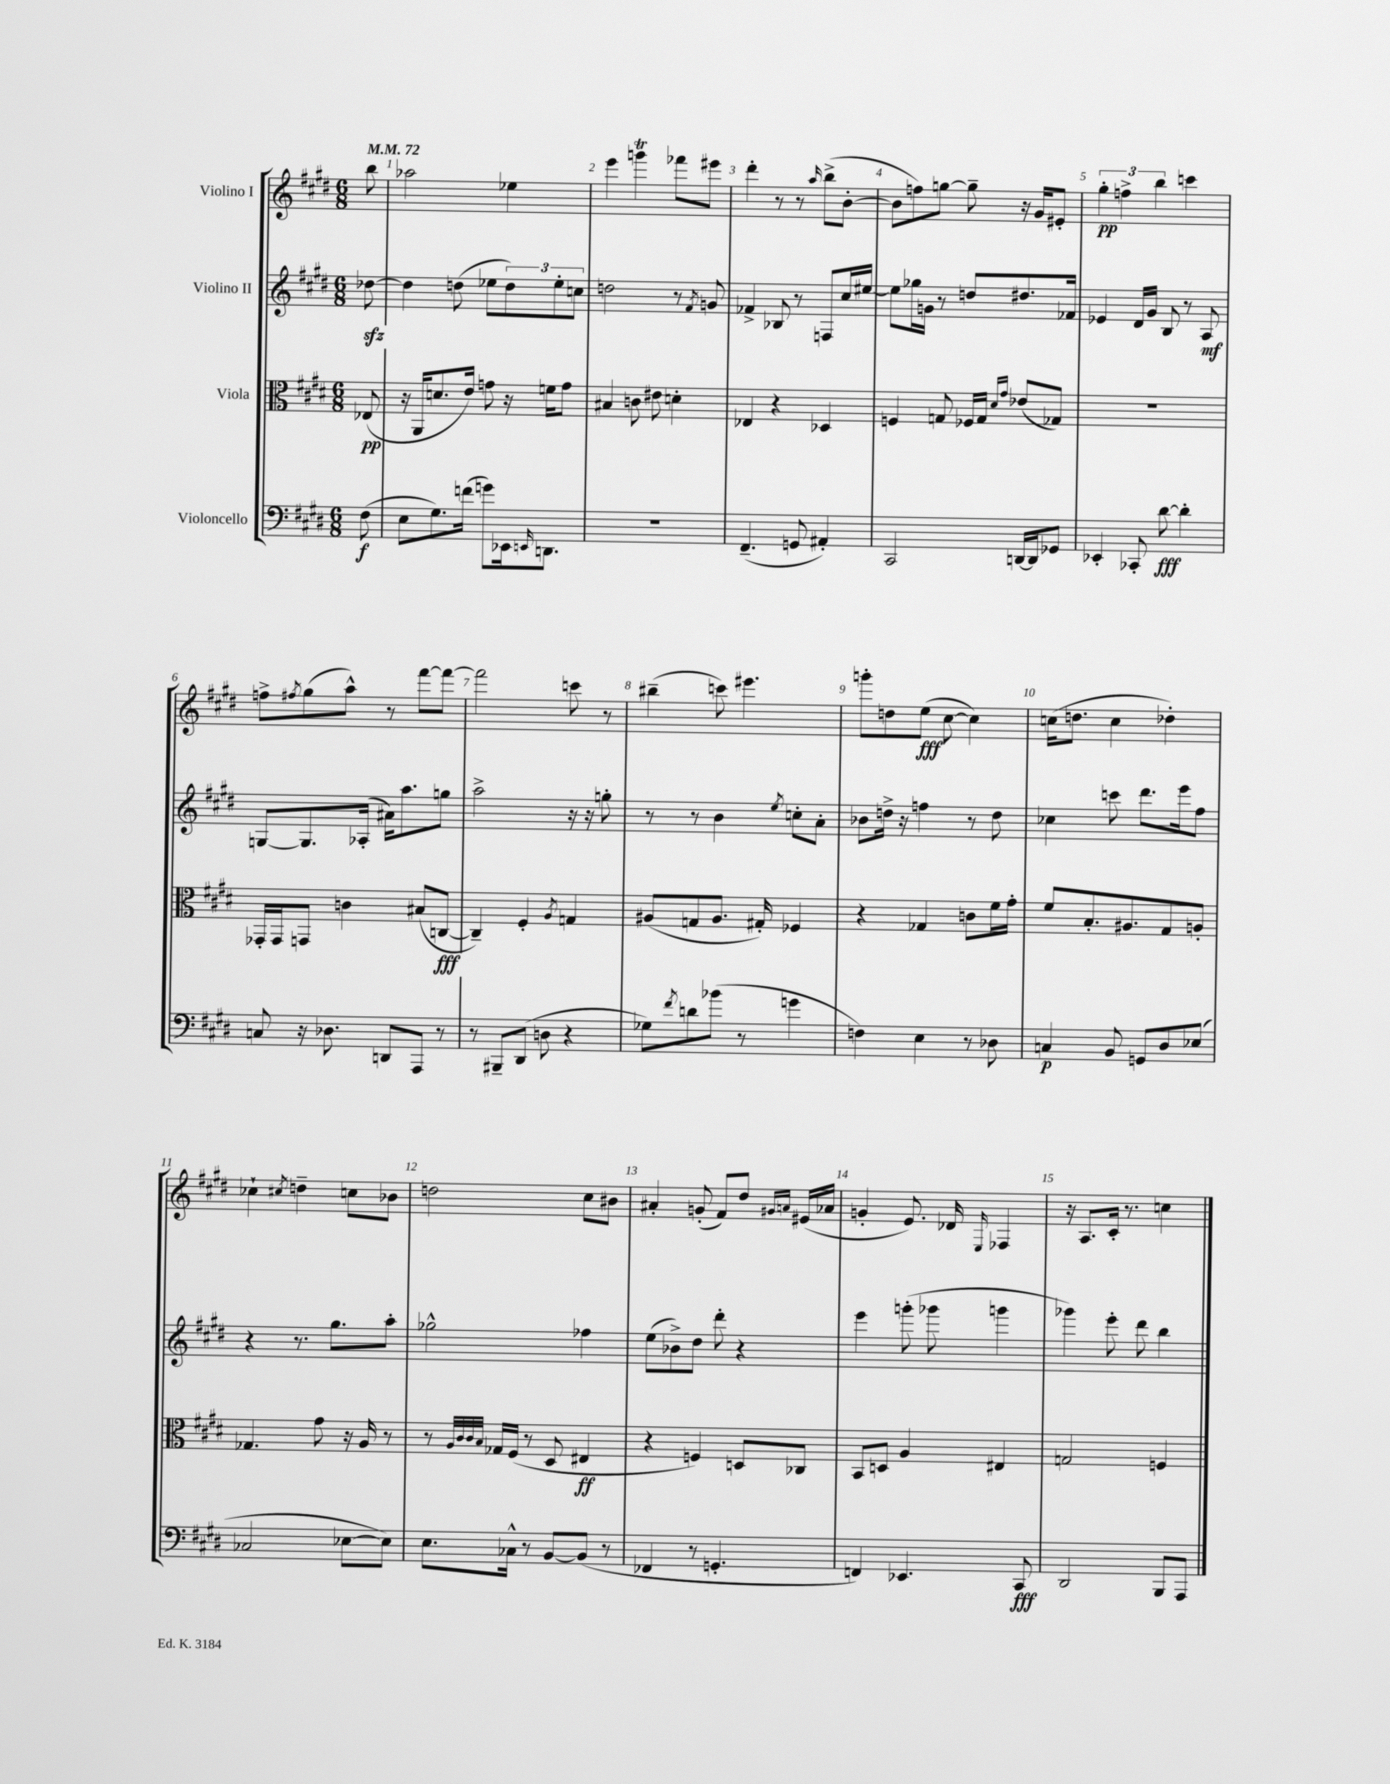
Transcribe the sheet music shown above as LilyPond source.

<<
\new StaffGroup <<
\new Staff = "s0" \with { instrumentName = "Violino I" } {
    \clef treble \key e \major \numericTimeSignature \time 6/8 \partial 8 \tempo 4 = 72
    b''8 |
    aes''2 ees''4 |
    e'''4 g'''4\trill fes'''8 eis'''8 |
    dis'''4-. r8 r8 \grace { a''16 } b''8->( b'8~-. |
    b'8 f''8) g''8~ g''8-- r16 gis'16 eis'8-. |
    \tuplet 3/2 { gis''4-.\pp f''4-> b''4 } c'''4 |
    f''8-> \acciaccatura { fis''8 } gis''8( a''8-^) r8 fis'''8~ fis'''8~ |
    fis'''2 c'''8 r8 |
    bis''4--( c'''8) eis'''4. |
    g'''8-. d''8 e''8\fff( cis''8~ cis''4) |
    c''16( d''8. c''4 des''4-.) |
    ces''4-! \acciaccatura { cis''8 } d''4-- c''8 bes'8 |
    d''2 cis''8 bis'8 |
    ais'4-. g'8-.( fis'8) dis''8 \grace { gis'16 a'16 } eis'16( aes'16 |
    g'4-. e'8.) des'16 \grace { e16 } fes4 |
    r16 a8. cis'16-. r8. c''4 \bar "|." |
}
\new Staff = "s1" \with { instrumentName = "Violino II" } {
    \clef treble \key e \major \numericTimeSignature \time 6/8 \partial 8
    des''8~\sfz |
    des''4 d''8( ees''8 \tuplet 3/2 { d''8) ees''8-. c''8 } |
    d''2 r8 \acciaccatura { fis'8 } g'8 |
    fes'4-> bes8 r8 f8 cis''16 eis''16~ |
    eis''8 ges''16 g'16 r8 d''8 dis''8. fes'16 |
    ees'4 dis'16 gis'16 b8 r8 a8\mf |
    g8~ g8. aes16-.( ais'16) a''8. g''8 |
    a''2-> r16 r16 g''8-. |
    r8 r8 b'4 \acciaccatura { e''8 } c''8-. a'8-. |
    bes'8 d''16-> r16 f''4 r8 d''8 |
    ces''4 c'''8 dis'''8. e'''16 fis''8 |
    r4 r8. gis''8. a''8-. |
    ges''2-^ fes''4 |
    e''8( bes'8->) dis''8 dis'''8-. r4 |
    e'''4 g'''8-.( ges'''8 g'''4 |
    ges'''4) e'''8-. dis'''8 b''4 \bar "|." |
}
\new Staff = "s2" \with { instrumentName = "Viola" } {
    \clef alto \key e \major \numericTimeSignature \time 6/8 \partial 8
    ees8\pp( |
    r16 a,16 d'8. e'16) g'8 r16 f'16 g'8 |
    bis4 c'8 eis'8 d'4-. |
    ees4 r4 des4 |
    f4 g8 fes16 g16 \grace { dis'16 gis'16 } ees'8( ges8) |
    R2. |
    ges,16-. ges,16 g,8 c'4 bis8( c8~\fff |
    c4--) fis4-. \acciaccatura { a8 } g4 |
    ais8( g8 ais8. gis16-.) fes4 |
    r4 ges4 c'8 fis'16 gis'16-. |
    fis'8 b8.-. ais8. gis8 a8-. |
    ges4. gis'8 r16 a16 r8 |
    r8 \grace { a32 cis'32 cis'32 b32 } ges16 fis16( r8 dis8 eis4\ff |
    r4 f4) d8 ces8 |
    b,8 d8 a4 eis4 |
    g2 f4 \bar "|." |
}
\new Staff = "s3" \with { instrumentName = "Violoncello" } {
    \clef bass \key e \major \numericTimeSignature \time 6/8 \partial 8
    fis8\f( |
    e8 gis8.) f'16( g'8) ees,16 \grace { e,16 } d,8. |
    R2. |
    fis,4.--( g,8 ais,4-.) |
    cis,2 d,16~ d,16 ges,8 |
    ees,4-. ces,8-. dis'8~\fff dis'4-. |
    c8 r16 des8. d,8 a,,8 r8 |
    r8 bis,,8-- dis,8( d8 r4 |
    ges8) \acciaccatura { fis'8 } d'8 bes'8( r8 g'4 |
    f4) e4 r8 des8 |
    c4\p b,8 g,8 dis8 ees8( |
    ces2 ees8~ ees8) |
    e8. ces16-^ r8 b,8~ b,8( r8 |
    fes,4 r8 g,4.-. |
    f,4) ees,4. cis,8\fff |
    dis,2 b,,8 a,,8 \bar "|." |
}
>>
>>
\layout { \context { \Score \override BarNumber.break-visibility = ##(#f #t #t) barNumberVisibility = #all-bar-numbers-visible } }
